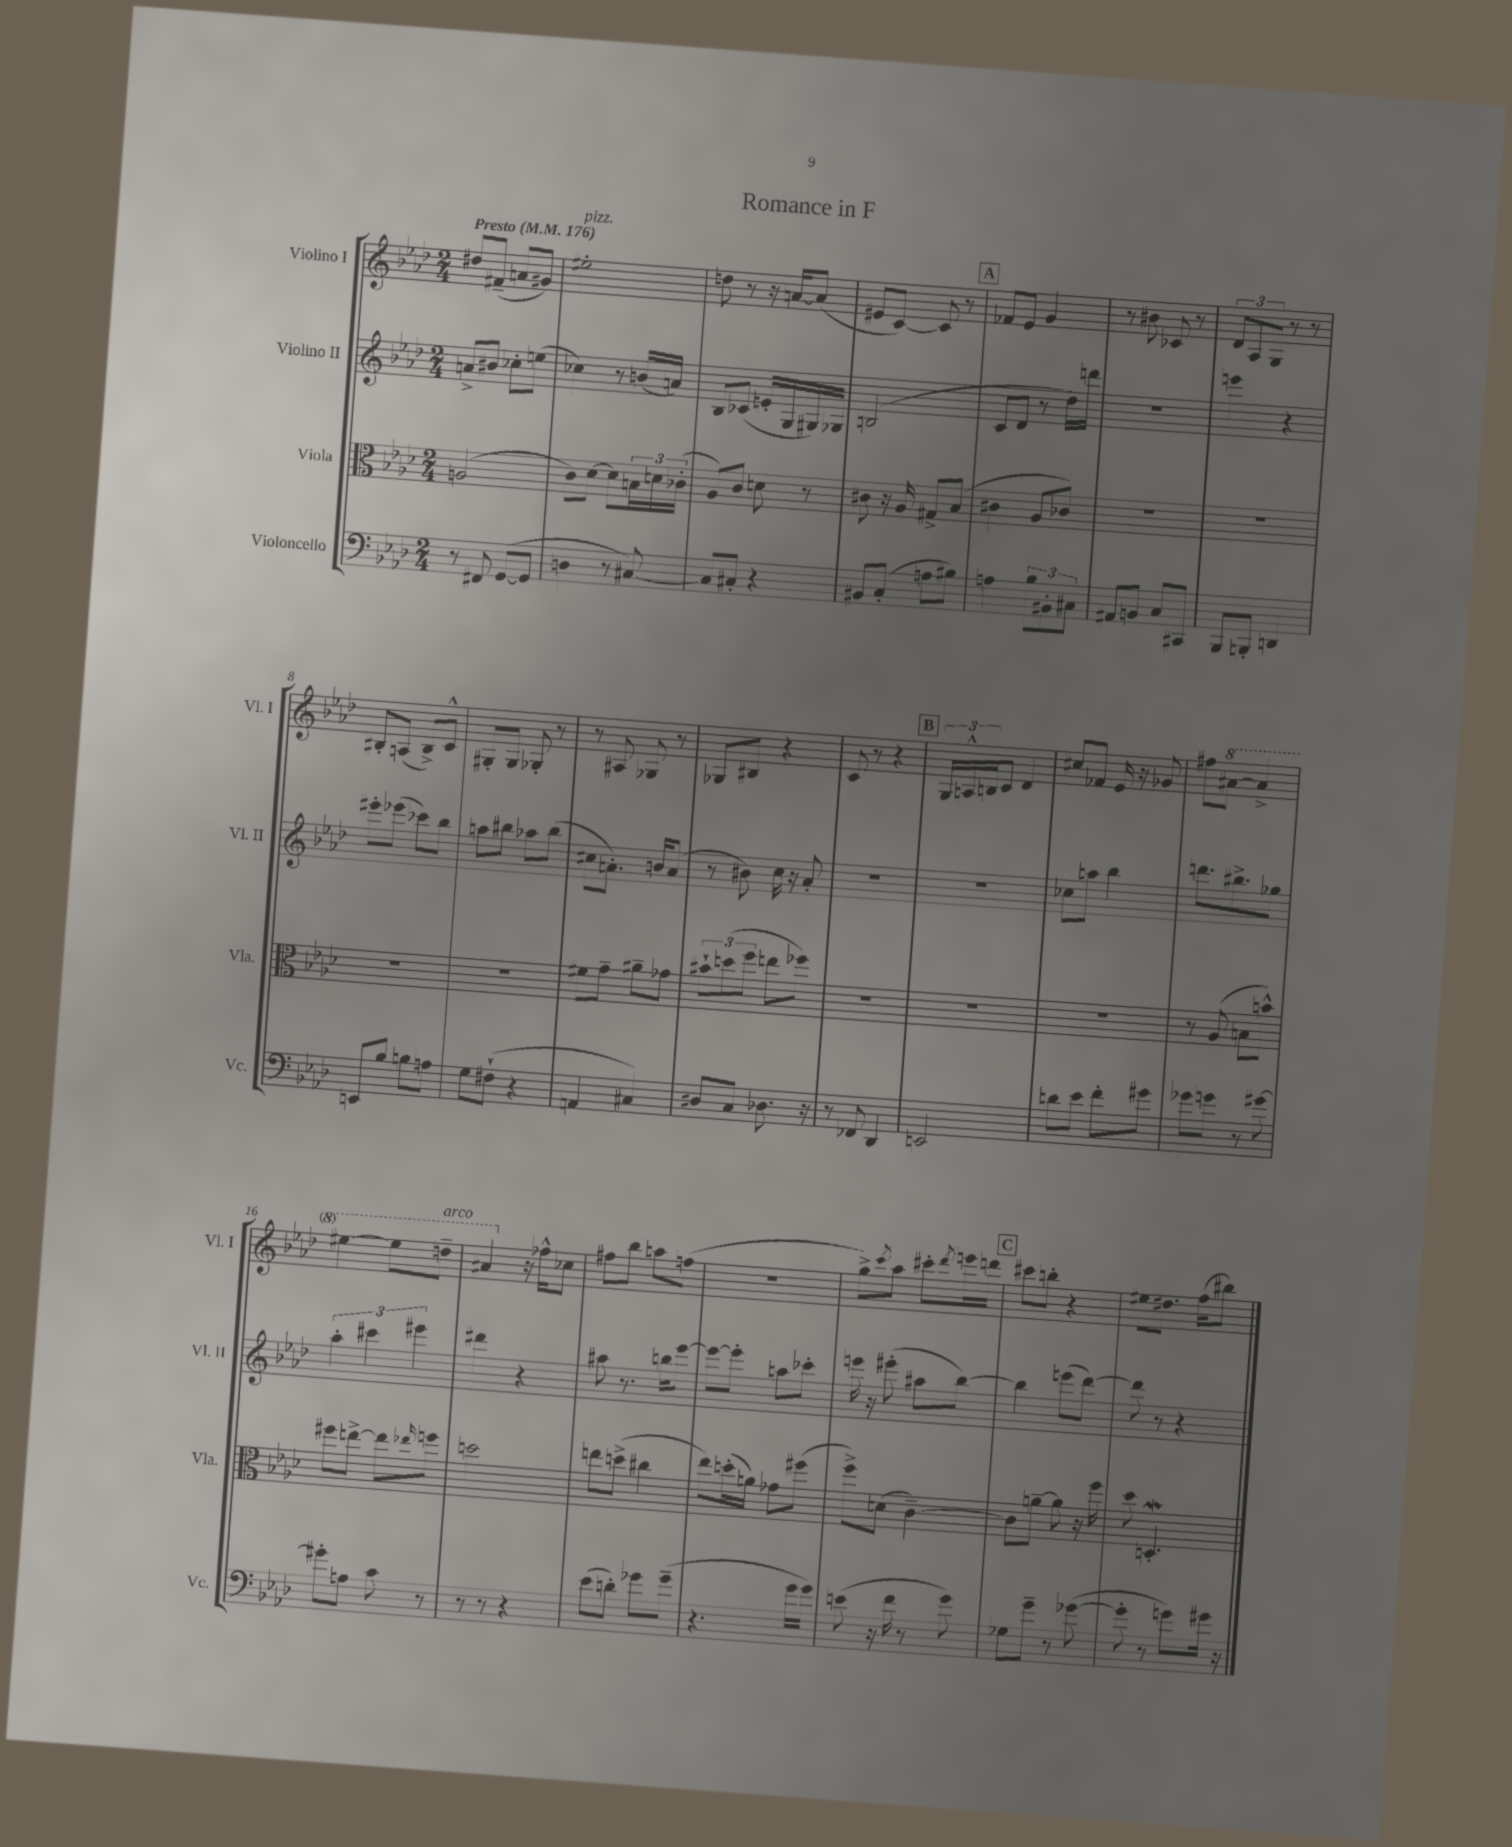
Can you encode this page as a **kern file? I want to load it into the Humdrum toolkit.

**kern	**kern	**kern	**kern
*staff4	*staff3	*staff2	*staff1
*clefF4	*clefC3	*clefG2	*clefG2
*k[b-e-a-d-]	*k[b-e-a-d-]	*k[b-e-a-d-]	*k[b-e-a-d-]
*M2/4	*M2/4	*M2/4	*M2/4
*MM176	*MM176	*MM176	*MM176
8r	(2A	8a^	8dd#
8FF#	.	8b#	(8f#~
([8GG	.	8cc-'	8a
8GG]	.	(8ee	8g#)
=	=	=	=
4D	8c)	4cc-)	2ee#'
.	[8d-	.	.
8r	8d-]	8r	.
[8C#)	24B	(16b	.
.	24d	.	.
.	.	16a)	.
.	(24c-'	.	.
=	=	=	=
8C#]	8A-)	8B-	8dd
8C#'	8c	(8c-	8r
4r	8d	16e'	16r
.	.	16G	[16a
.	8r	16G#)	(8a]
.	.	16G-	.
=	=	=	=
8BB#	8c#	(2B	8e#
(8C'	16r	.	[8c)
.	16A-	.	.
8A	8G#^	.	8c]
8B#)	(8B-	.	8r
=	=	=	=
4A	4c#	8c	8f-
.	.	8d-	8e-
12B-	8A-	8r	4g
12BB#'	.	.	.
.	8c-)	16dd-)	.
12C#	.	.	.
.	.	16ddd	.
=	=	=	=
8AA#	2r	2r	8r
8BB	.	.	8b#
8C	.	.	8c-
8CC#	.	.	8r
=	=	=	=
8BBB-	2r	4eee	12d-
.	.	.	12A-
8BBB'	.	.	.
.	.	.	12G
4DD	.	4r	8r
.	.	.	8r
=	=	=	=
8EE	2r	8eee#'	8B#'
8B-	.	(8eee-	(8A
8B	.	8ccc-)	8B#^)
8A	.	8bb-	8c^^
=	=	=	=
8G	2r	8aa	8G#'
(8F#`	.	8bb#	8G#
4r	.	8aa-	8G-'
.	.	(8bb#	8r
=	=	=	=
4AA	8f#	8cc#	8r
.	8g~	8.a')	8A#
4C#)	8a#~	.	8G-
.	.	16b	.
.	8g-	(8a	8r
=	=	=	=
8D#	12b#`	8r	8G-
.	(12dd	.	.
8C	.	8b#)	8B#
.	12ff	.	.
8.D-	8ee	16cc	4r
.	.	16r	.
.	8ff-)	8a-'	.
16r	.	.	.
=	=	=	=
8r	2r	2r	8c
8FF-	.	.	8r
4DD-	.	.	4r
=	=	=	=
2EE	2r	2r	24G
.	.	.	24A^^
.	.	.	24B
.	.	.	8c
.	.	.	4d-
=	=	=	=
8d	2r	8cc-	8cc#
8e-	.	8aa	8f-
8f'	.	4bb-	16e-
.	.	.	16r
8g#	.	.	8g-
=	=	=	=
8g-	8r	8.ddd	8ff#
8g	(8A-	.	[8aa#
.	.	8.bb#^	.
8r	8B	.	4aa#^]
[8g#	8b^^)	8gg-	.
=	=	=	=
8g#']	8ff#	6aa-'	[4eee#
8A	[8ee^	.	.
.	.	6ccc#	.
8c	8ee]	.	8eee#]
.	.	6eee#	.
.	16qqee-	.	.
8r	8ff	.	8ddd~
=	=	=	=
8r	2dd	4ddd#	4aa#
8r	.	.	.
4r	.	4r	16r
.	.	.	16ff-^^
.	.	.	8cc-
=	=	=	=
(8e-	8ee	8aa#	8ff#
8d')	(8dd^	8.r	8bb-
8g-	4cc#	.	8aa
.	.	16bb	.
(8g-~	.	[8eee-	(8ff
=	=	=	=
4.r	8ee-)	8eee-_	2r
.	(16dd'	8eee-']	.
.	16a)	.	.
.	8g-	8aa	.
16g	(8ff#	8ccc-'	.
16g)	.	.	.
=	=	=	=
(8e	8ff^)	16eee	8gg^)
.	.	16r	.
.	.	.	8qccc
16r	(8d	(8eee#'	8aa-
16f	.	.	.
8r	[4c~)	8aa#	8ccc#'
.	.	.	8qddd-
8g)	.	[8bb-)	16eee
.	.	.	16ddd
=	=	=	=
8G-	8c]	4bb-]	8ccc#
8g~	[8a~	.	8bb'
8r	8a]	(8eee	4r
([8g-	16r	[8ddd-)	.
.	16ff	.	.
=	=	=	=
8g-']	8dd-	8ddd-]	8ee#
8r	4.D'	8r	8.dd#
8g)	.	4r	.
.	.	.	(16ff
16g#	.	.	8bb#)
16r	.	.	.
==	==	==	==
*-	*-	*-	*-
